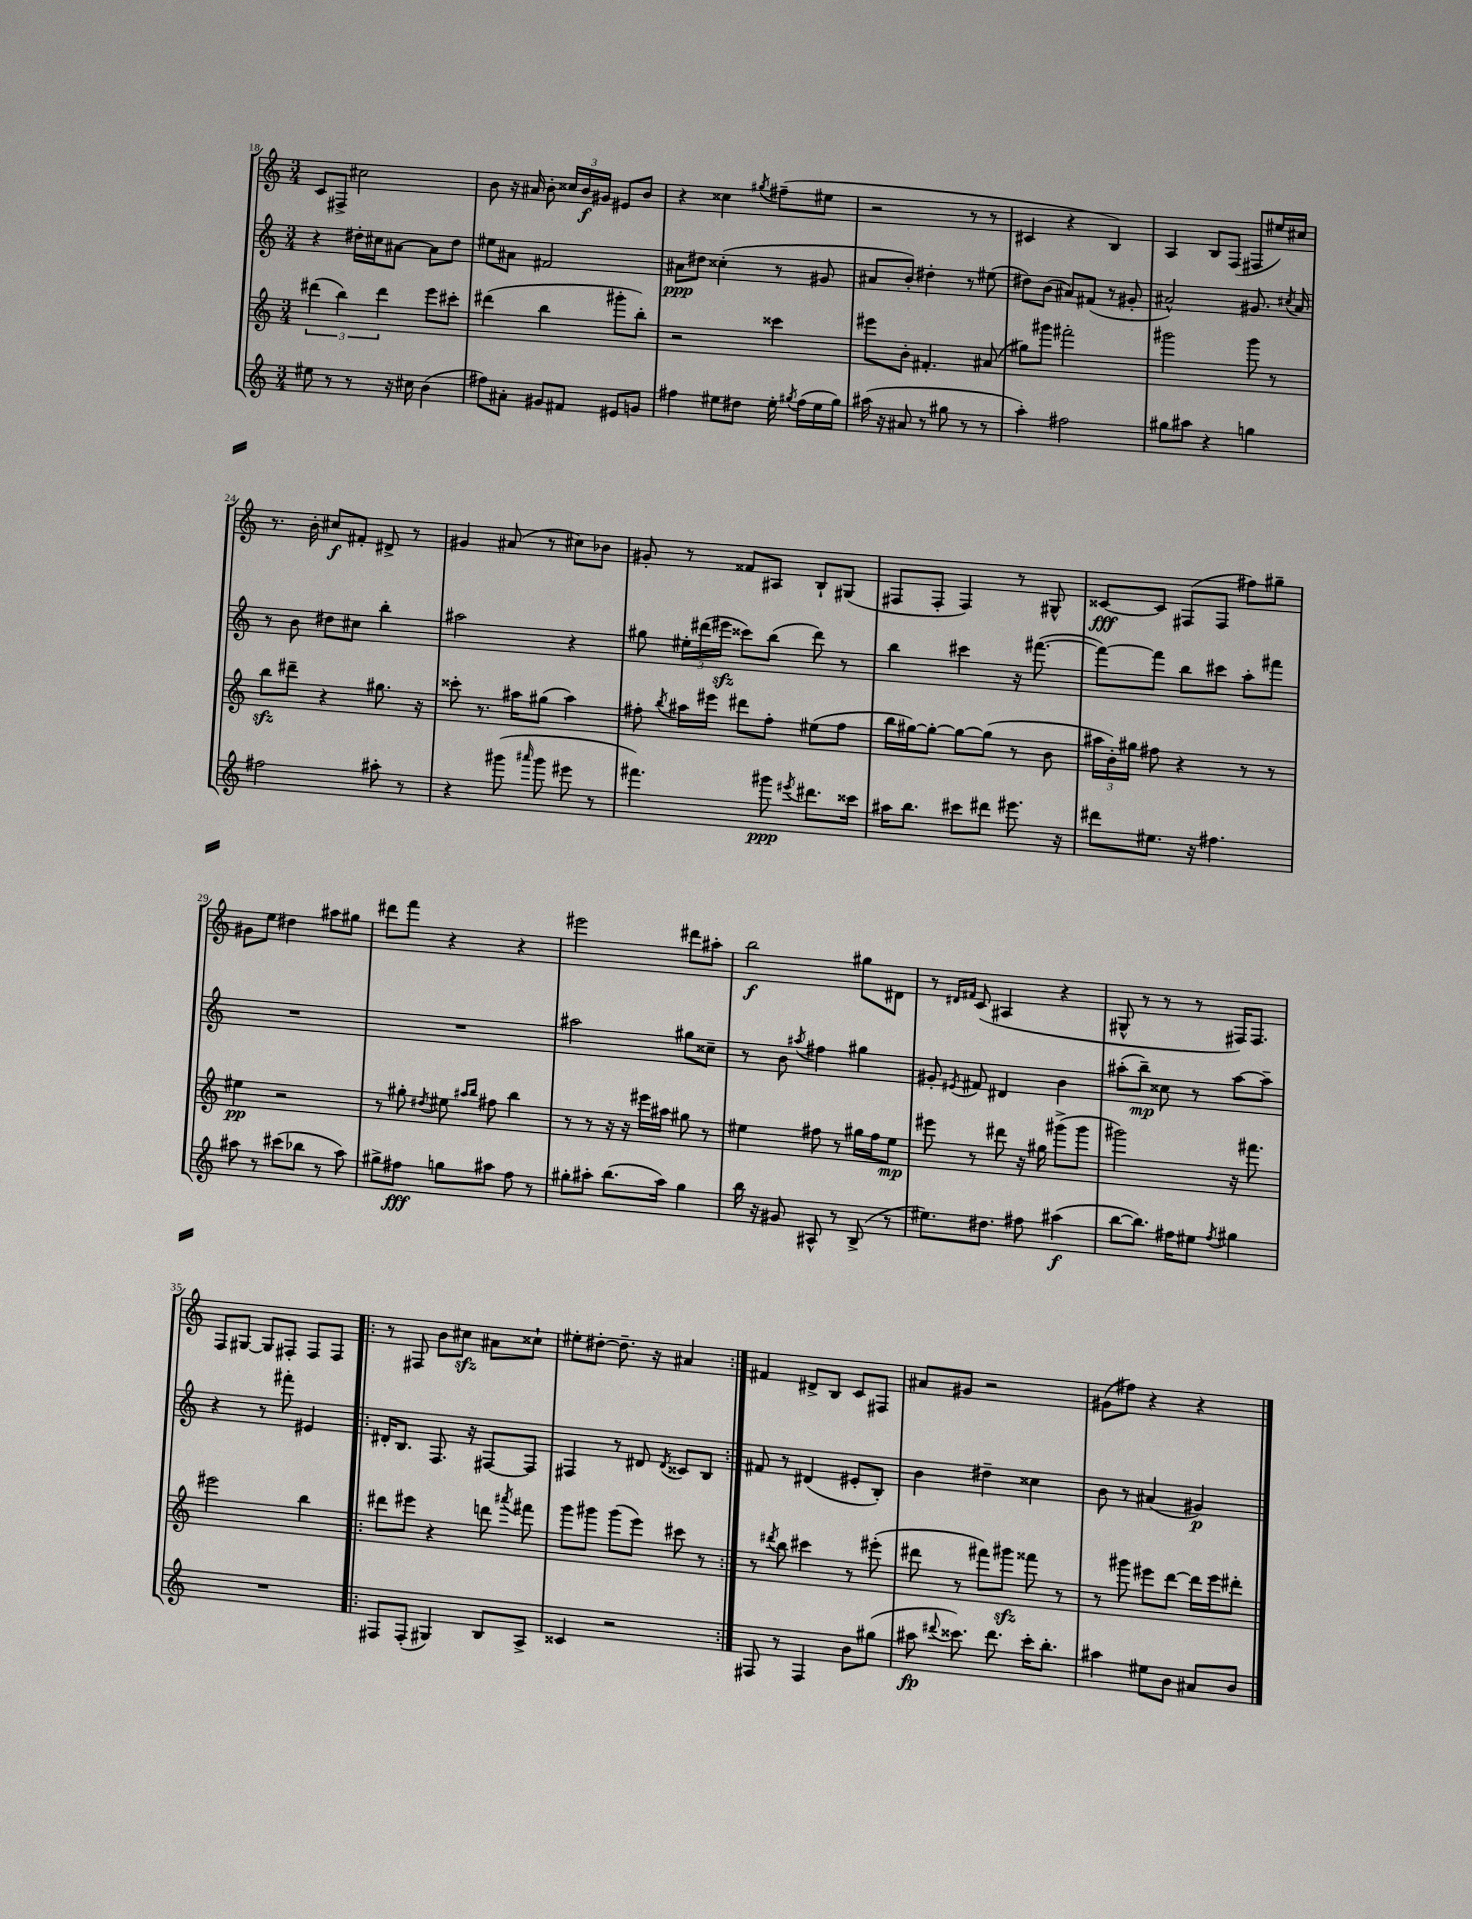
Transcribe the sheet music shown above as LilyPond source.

<<
\new StaffGroup <<
\new Staff = "s0" {
    \clef treble \key c \major \numericTimeSignature \time 3/4
    \autoBeamOff c'8[ fis8]-> cis''2 |
    b'8 r16 ais'16 b'8-. \tuplet 3/2 { cisis''16[ b'16\f gis'16] } eis'8[ b'8] |
    r4 cisis''4 \acciaccatura { gis''8 } fis''8[--( eis''8] |
    r2 r8 r8 |
    cis'4 r4 b4) |
    a4 b8[ f8]( fis8[ eis''16) cis''16] |
    r8. b'16-. cis''8[\f fis'8]-. dis'8-> r8 |
    gis'4 ais'8( r8 cis''8[) bes'8] |
    gis'8-. r8 fisis'8[ ais8] b8[-! gis8]( |
    fis8[ fis8]-. fis4) r8 gis8-^ |
    cisis'8[~\fff cisis'8] fis8[( fis8] fis''8[) gis''8]-- |
    gis'8[ e''8] dis''4 ais''8[ gis''8] |
    dis'''8[ f'''8] r4 r4 |
    eis'''2 dis'''8[ ais''8]-. |
    b''2\f gis''8[ dis'8] |
    r8 \grace { dis'16[ fis'16] } c'8( ais4 r4 |
    gis8-^ r8 r8 r8 fis16[) fis8.] |
    f8[ gis8]~ gis8[ fis8]-. fis8[ fis8] |
    \repeat volta 2 { r8 fis8 b'8[ cis''8]\sfz ais'8[ cisis''8]-! |
    eis''8[-. dis''8]~-. dis''8.-- r16 ais'4 | }
    fis'4 dis'8[-> b8] c'8[ fis8] |
    ais'8[ gis'8] r2 |
    gis'8[( fis''8]) r4 r4 \bar "|." |
}
\new Staff = "s1" {
    \clef treble \key c \major \numericTimeSignature \time 3/4
    \autoBeamOff r4 dis''16[-. cis''16 ais'8]~ ais'8[ dis''8] |
    eis''8[ ais'8] fis'2 |
    ais'8[\ppp dis''8] cisis''4-.( r8 gis'8 |
    ais'8[ b'8]-.) dis''4-. r8 eis''8( |
    dis''8[) b'8]( ais'8[) fis'8]( r8 gis'8-. |
    ais'2-^) gis'8. \acciaccatura { cis''8 } ais'16 |
    r8 b'8 dis''8[ cis''8] b''4-. |
    ais''2 r4 |
    gis''8 \tuplet 3/2 { eis''16[-. dis'''16( eis'''16]\sfz } cisis'''8[) b''8]( dis'''8) r8 |
    b''4 cis'''4 r16 fis'''8.~( |
    fis'''8[~) fis'''8] b''8[ cis'''8] a''8[-. fis'''8] |
    R2. |
    R2. |
    ais''2 gis''8[ cisis''8]-- |
    r8 b'8 \acciaccatura { ais''8 } fis''4 gis''4 |
    gis'8-. \acciaccatura { eis'8 } fis'8 dis'4 b'4 |
    ais''8[-.( b''8]--\mp) cisis''8 r8 ais''8[~ ais''8]-- |
    r4 r8 fis'''8-. eis'4 |
    \repeat volta 2 { dis'16[-. b8.] f8. r16 fis8[~ fis8] |
    fis4 r8 dis'8 \acciaccatura { dis'8 } cisis'8[ b8] | }
    fis'8 r8 dis'4( eis'8[-. b8]-.) |
    b'4 dis''4-- cisis''4 |
    b'8 r8 ais'4( gis'4\p) \bar "|." |
}
\new Staff = "s2" {
    \clef treble \key c \major \numericTimeSignature \time 3/4
    \autoBeamOff \tuplet 3/2 { dis'''4( b''4) dis'''4 } e'''8[ cis'''8]-. |
    dis'''4( b''4 gis'''8[-. b''8]-.) |
    r2 cisis'''4 |
    eis'''8[ b'8]-. fis'4.-. ais'8( |
    gis''8[) gis'''8] fis'''2-. |
    gis'''2 gis'''8 r8 |
    b''8[\sfz dis'''8]-- r4 gis''8. r16 |
    cisis'''8-. r8. ais''16[ gis''8]( ais''4) |
    fis''8-. \acciaccatura { b''8 } ais''16[ eis'''16] dis'''8[ fis''8]-. eis''8[( fis''8] |
    b''16[ gis''16~) gis''8]~-. gis''8[~ gis''8]( r8 b'8 |
    \tuplet 3/2 { ais''16[ b'16-.) gis''16] } fis''8 r4 r8 r8 |
    eis''4\pp r2 |
    r8 gis''8-. \acciaccatura { dis''8 } eis''8 \grace { ais''16[ b''16] } fis''8 b''4 |
    r8 r8 r16 r16 eis'''16[ ais''16] gis''8 r8 |
    eis''4 fis''8 r8 gis''16[ fis''16 eis''8]\mp |
    eis'''8 r8 dis'''8 r16 gis''16 gis'''8[->( gis'''8] |
    gis'''2) r16 fis'''8. |
    eis'''2 b''4 |
    \repeat volta 2 { dis'''8[ eis'''8] r4 d'''8 \acciaccatura { ais'''8 } fis'''8 |
    g'''8[ gis'''8] gis'''8[( e'''8]) cis'''8 r8 | }
    r8 \acciaccatura { dis'''8 } b''8 cis'''4 r8 eis'''8-.( |
    dis'''8 r8 fis'''8[) gis'''8]\sfz fisis'''8 r8 |
    r8 gis'''8 eis'''8[ d'''8]~ d'''16[ eis'''16 dis'''8]-. \bar "|." |
}
\new Staff = "s3" {
    \clef treble \key c \major \numericTimeSignature \time 3/4
    \autoBeamOff eis''8 r8 r8 r16 cis''16 b'4( |
    fis''8[) ais'8]-. gis'8[ fis'8] eis'8[ g'8] |
    fis''4 eis''8[ dis''8] eis''16-. \acciaccatura { gis''8 } fis''16[( eis''16 gis''16]) |
    ais''16( r16 ais'8 r8 gis''8 r8 r8 |
    a''4-.) fis''2 |
    gis''8[ ais''8] r4 g''4 |
    fis''2 ais''8-. r8 |
    r4 gis'''8( \grace { ais'''16 } gis'''8 eis'''8 r8 |
    fis'''4.) gis'''8\ppp \acciaccatura { eis'''8 } dis'''8.[ cisis'''16] |
    ais''16[ b''8.] cis'''8[ dis'''8] eis'''8. r16 |
    dis'''8[ eis''8.] r16 fis''4. |
    ais''8 r8 cis'''8[( bes''8] r8 ais''8) |
    gis''8[-> fis''8]\fff g''8[ ais''8] fis''8 r8 |
    gis''8[-. ais''8]-. b''8.[( ais''16]) gis''4 |
    b''16 r16 gis'8 ais8-^ r8 b8->( r8 |
    eis''8.[) dis''8.] fis''8 ais''4\f( |
    b''8[~ b''8.]) fis''16[ eis''8] \acciaccatura { fis''8 } gis''4 |
    R2. |
    \repeat volta 2 { fis8[ fis8]-.( gis4) b8[ a8]-> |
    cisis'4 r2 | }
    fis8 r8 fis4 b'8[ gis''8]( |
    ais''8\fp \appoggiatura { dis'''8 } cisis'''8.) dis'''8. cisis'''16[-. b''8.]-. |
    ais''4 eis''8[ b'8] ais'8[ b'8] \bar "|." |
}
>>
>>
\layout { \context { \Score currentBarNumber = #18 } }
